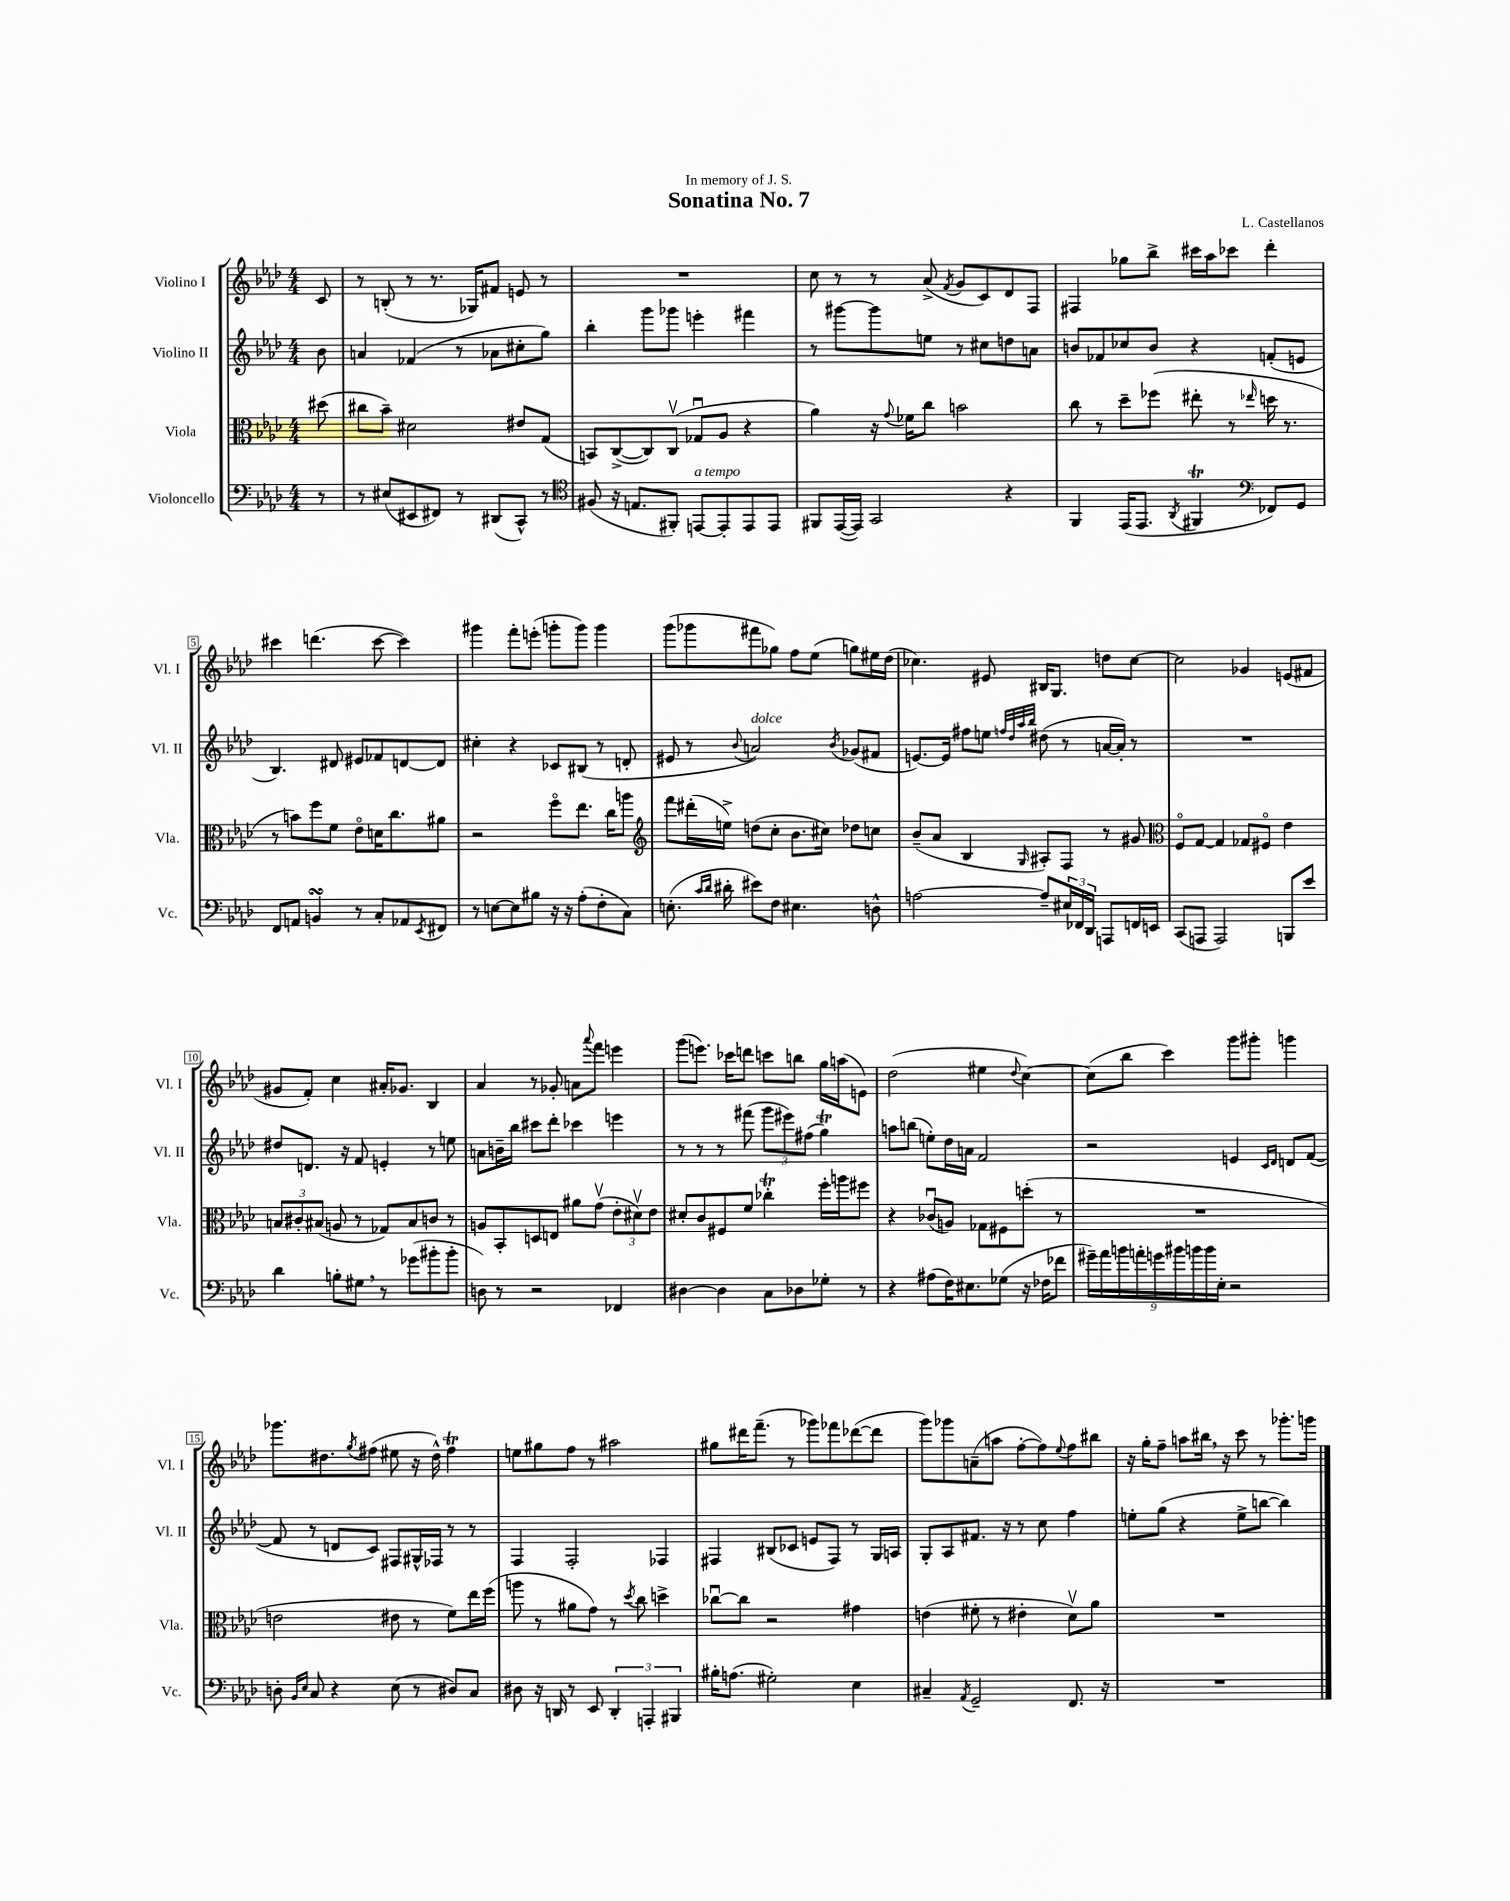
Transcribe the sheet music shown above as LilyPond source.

\header { title = "Sonatina No. 7" composer = "L. Castellanos" dedication = "In memory of J. S." }
<<
\new StaffGroup <<
\new Staff = "s0" \with { instrumentName = "Violino I" shortInstrumentName = "Vl. I" } {
    \clef treble \key aes \major \numericTimeSignature \time 4/4 \partial 8
    c'8 |
    r8 b8-.( r8 r8. ges16) fis'8 e'8 r8 |
    R1 |
    c''8 r8 r8 aes'8->( \acciaccatura { f'8 } g'8 c'8) des'8 f8 |
    fis4 ges''8 bes''8-> cis'''16 aes''16 ces'''8 des'''4-. |
    cis'''4 d'''4.( cis'''8~ cis'''4) |
    gis'''4 f'''8-. e'''8-.( g'''8-. g'''8) g'''4 |
    g'''8( ges'''8 fis'''8 ges''8) f''8 ees''8( g''8) eis''16 des''16( |
    ces''4.) eis'8 bis16 g8. d''8 ces''8~ |
    ces''2 ges'4 e'8( fis'8 |
    gis'8 f'8-.) c''4 ais'16-. ges'8. bes4 |
    aes'4 r8 ges'8-. a'8 \appoggiatura { aes'''8 } f'''8 e'''4 |
    g'''8( e'''8.) ces'''16 d'''8 c'''8 b''8 g''16 a''16( e'8) |
    des''2( eis''4 \appoggiatura { des''8 } c''4~) |
    c''8( bes''8 c'''4) g'''8 gis'''8-. g'''4 |
    ges'''8. dis''8. \acciaccatura { g''8 } fis''8( eis''8 r16 dis''16-^) fis''4\trill |
    e''8 gis''8 f''8 r8 ais''2 |
    gis''8 dis'''16 f'''8.--( r8 ges'''8) fes'''8 des'''8~( des'''8 |
    g'''8) ges'''8 a'8--( a''8 f''8~-. f''8) \appoggiatura { ees''8 } f''8 bis''8 |
    r16 g''16-. f''8-- a''8 bis''16 \breathe r16 c'''8 r8 ges'''8.-. g'''16 \bar "|." |
}
\new Staff = "s1" \with { instrumentName = "Violino II" shortInstrumentName = "Vl. II" } {
    \clef treble \key aes \major \numericTimeSignature \time 4/4 \partial 8
    bes'8 |
    a'4 fes'4( r8 aes'8 cis''8-. g''8) |
    bes''4-. g'''8 ges'''8 e'''4-. fis'''4 |
    r8 gis'''8~ gis'''8 e''8 r8 cis''8 d''8 a'8 |
    b'8 fes'8 ces''8 b'8 r4 f'8-.( e'8 |
    bes4.) dis'8 eis'8 fes'8 d'8~ d'8 |
    cis''4-. r4 ces'8 bis8( r8 d'8-. |
    eis'8 r8 \appoggiatura { bes'8 } a'2^\markup { \italic "dolce" }) \acciaccatura { bes'8 } ges'8( fis'8 |
    e'8.~) e'16 fis''8 e''8 \grace { f''32 des''32 aes''32 bes''32 } dis''8( r8 a'16~ a'16-.) r8 |
    R1 |
    dis''8 d'8. r16 f'8 e'4-. r8 e''8 |
    a'8 b'16-- bes''16 cis'''8 des'''8-. ces'''4 e'''4 |
    r8 r8 r8 fis'''8( \tuplet 3/2 { g'''8 eis'''8) fis''8( } g''4\trill) |
    a''8 b''8( e''8-.) des''16 a'16 f'2 |
    r2 e'4 \grace { c'16 des'16 } d'8 f'8~( |
    f'8 r8 d'8 c'8) fis8 gis16-^ fes16 r8 r8 |
    f4 f2-. fes4 |
    fis4 bis8( ces'8 e'8 fis8) r8 g16 a16 |
    g8-. aes8 fis'8. r16 r8 c''8 f''4 |
    e''8-. g''8( r4 e''8-> b''8~ b''4) \bar "|." |
}
\new Staff = "s2" \with { instrumentName = "Viola" shortInstrumentName = "Vla." } {
    \clef alto \key aes \major \numericTimeSignature \time 4/4 \partial 8
    dis''8( |
    cis''8 bes'8--) dis'2 eis'8 g8( |
    b,8) c8~->( c8) c8\upbow( ges8\downbow aes8 r4 |
    aes'4) r16 \appoggiatura { g'8 } fes'16 c''8 b'2 |
    c''8 r8 des''8-- fes''8( eis''8-. r8 \grace { ees''16 } d''16 r8. |
    r8 b'8) f''8 f'8 ees'8\flageolet d'16 c''8. ais'8 |
    r2 f''8\flageolet ees''8. c''16 a''8 |
    \clef treble f'''8 dis'''16-.( e''16->) d''8( c''8-. bes'8. cis''16) des''8 c''8 |
    bes'8--( aes'8 bes4 \grace { g16 } ais8-.) f8 r8 gis'8 |
    \clef alto f8\flageolet g8~ g4 ges8 fis8\flageolet ees'4 |
    \tuplet 3/2 { b8 cis'8-. bis8( } a8 r8 ges8) bis8 c'8 r8 |
    a8 bes,8-. d8 e8 ais'8 g'8\upbow( \tuplet 3/2 { ees'8-. dis'8\upbow) ees'8 } |
    dis'8-. c'8 fis8 f'8 ces''4-.\trill f''16-. a''16 fis''8 |
    r4 ces'8\downbow( a8) ges8 fis8 d''8-.( r8 |
    R1 |
    e'2 eis'8 r8 f'8) ees''16 f''16( |
    a''8 r8 ais'8 g'8) r8 \acciaccatura { des''8 } c''8 d''4-> |
    ces''8~\downbow ces''8 r2 gis'4 |
    e'4( fis'8-. r8 eis'4-. des'8\upbow) aes'8 |
    R1 \bar "|." |
}
\new Staff = "s3" \with { instrumentName = "Violoncello" shortInstrumentName = "Vc." } {
    \clef bass \key aes \major \numericTimeSignature \time 4/4 \partial 8
    r8 |
    r8 eis8( eis,8 fis,8) r8 dis,8( c,8-^) r8 |
    \clef tenor fis8( r16 e8. fis,8-.) e,8~^\markup { \italic "a tempo" } e,8-. e,8 e,8 |
    fis,8 ees,16~( ees,16) g,2 r4 |
    f,4 ees,16( ees,8. \acciaccatura { aes,8 } fis,4\trill \clef bass fes,8) g,8 |
    f,8 a,8 b,4\turn r8 c8-. aes,8 \acciaccatura { ees,8 } fis,8 |
    r8 e8~ e8 bis8 r16 r16 aes8-.( f8-. c8) |
    e8.-.( \grace { c'16 des'16 } dis'16-. eis'8) f8 eis4. d8-^ |
    a2~ a8-- \tuplet 3/2 { eis16 fes,16 des,16 } a,,8 f,16 e,16 |
    c,8( a,,8 a,,2) b,,8 ees'8 |
    des'4 b8-. gis8 \breathe r8 ges'8( bis'8-. bis'8-. |
    d8) r8 r2 fes,4 |
    dis4~ dis4 c8 des8 ges8-. r8 |
    r4 ais8( f16) eis8. ges8( r16 fes16 fes'8 |
    \tuplet 9/8 { gis'16--) aes'16 b'16 a'16-. g'16 bis'16 b'16 b'16 ees16-. } r2 |
    d8-. \grace { bes,16 ees16 } c8 r4 ees8( r8 dis8) c8 |
    dis8 r16 d,16 r8 ees,8 \tuplet 3/2 { d,4-. a,,4-. bis,,4 } |
    bis16-. a8.( gis2-.) ees4 |
    cis4-- \acciaccatura { aes,8 } g,2-- f,8. r16 |
    R1 \bar "|." |
}
>>
>>
\layout { \context { \Score \override BarNumber.stencil = #(make-stencil-boxer 0.1 0.3 ly:text-interface::print) } }
